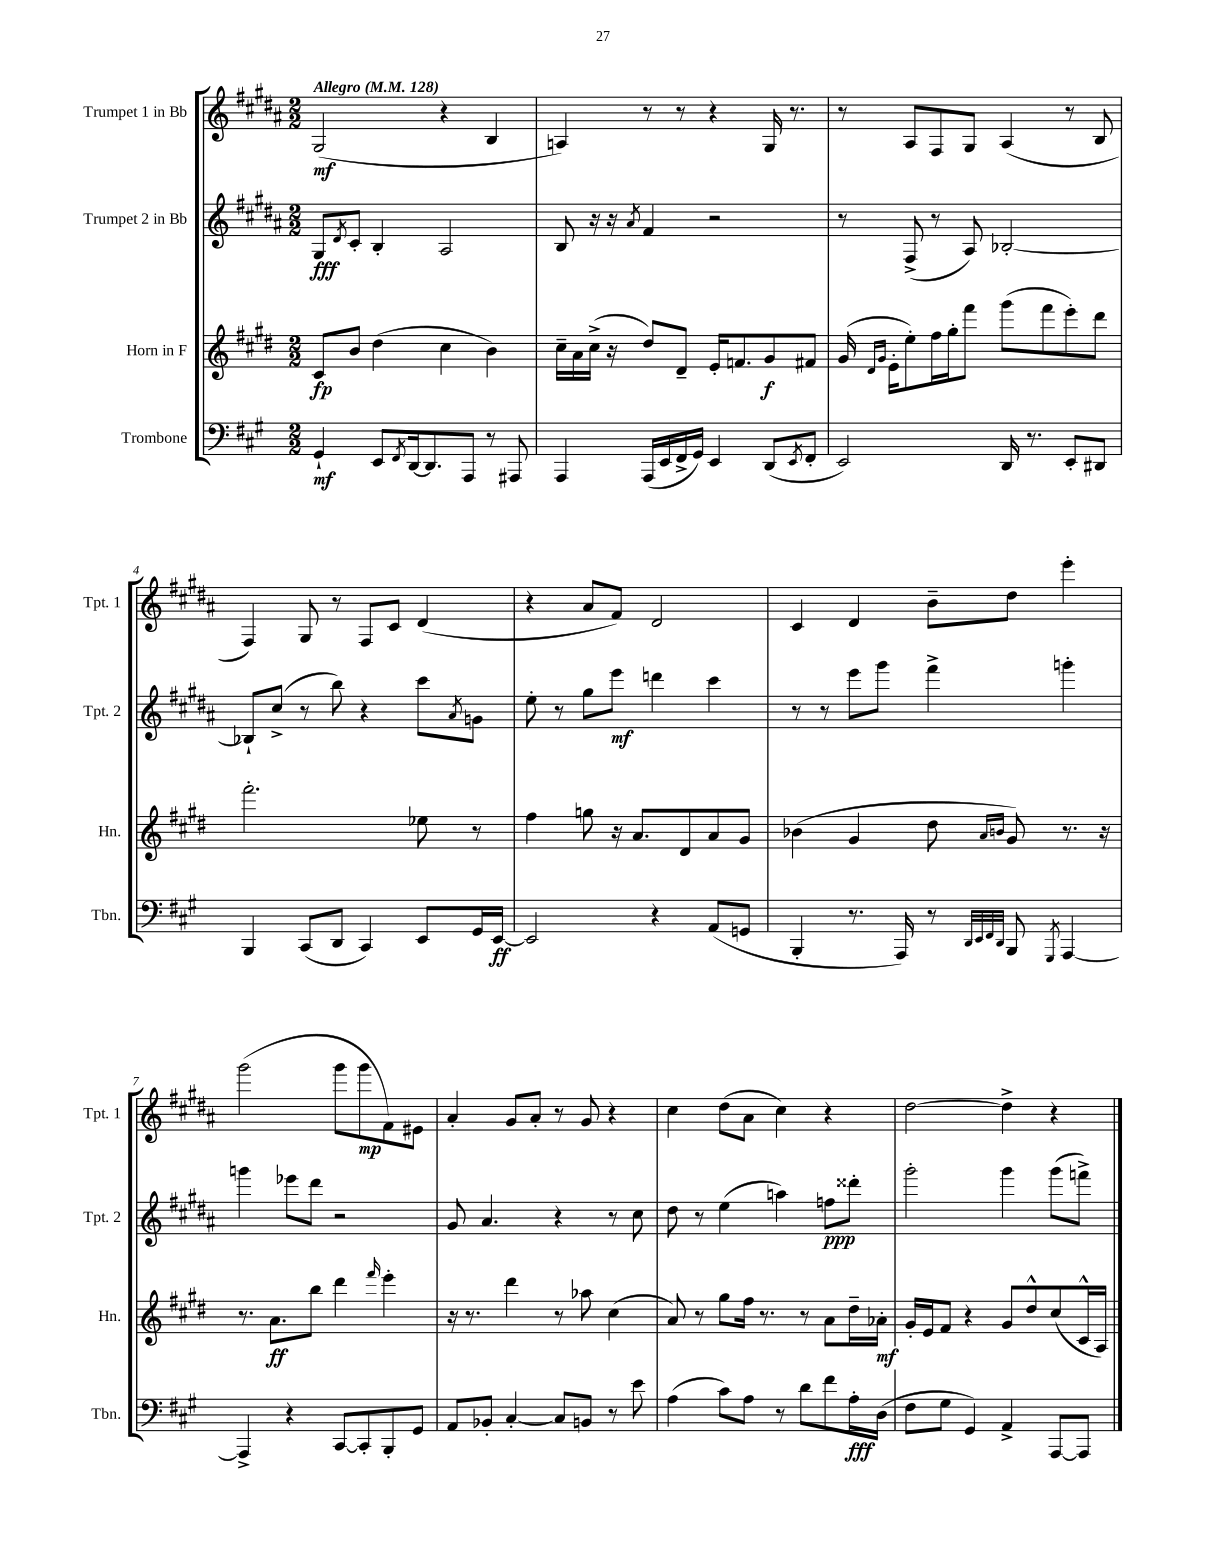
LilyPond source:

<<
\new StaffGroup <<
\new Staff = "s0" \with { instrumentName = "Trumpet 1 in Bb" shortInstrumentName = "Tpt. 1" } {
    \clef treble \key b \major \numericTimeSignature \time 2/2 \tempo "Allegro" 4 = 128
    gis2\mf( r4 b4 |
    a4) r8 r8 r4 gis16 r8. |
    r8 ais8 fis8 gis8 ais4( r8 b8 |
    fis4) gis8 r8 fis8 cis'8 dis'4( |
    r4 ais'8 fis'8) dis'2 |
    cis'4 dis'4 b'8-- dis''8 e'''4-. |
    gis'''2( gis'''8 gis'''8\mp fis'8) eis'8 |
    ais'4-. gis'8 ais'8-. r8 gis'8 r4 |
    cis''4 dis''8( ais'8 cis''4) r4 |
    dis''2~ dis''4-> r4 \bar "|." |
}
\new Staff = "s1" \with { instrumentName = "Trumpet 2 in Bb" shortInstrumentName = "Tpt. 2" } {
    \clef treble \key b \major \numericTimeSignature \time 2/2
    gis8\fff \acciaccatura { dis'8 } cis'8-. b4-. ais2 |
    b8 r16 r16 \acciaccatura { ais'8 } fis'4 r2 |
    r8 fis8->( r8 ais8) bes2~-. |
    bes8-! cis''8->( r8 b''8) r4 cis'''8 \acciaccatura { ais'8 } g'8 |
    e''8-. r8 gis''8 e'''8\mf d'''4 cis'''4 |
    r8 r8 e'''8 gis'''8 fis'''4-> g'''4-. |
    g'''4 ees'''8 dis'''8 r2 |
    gis'8 ais'4. r4 r8 cis''8 |
    dis''8 r8 e''4( a''4) f''8\ppp disis'''8-. |
    gis'''2-. gis'''4 gis'''8( f'''8->) \bar "|." |
}
\new Staff = "s2" \with { instrumentName = "Horn in F" shortInstrumentName = "Hn." } {
    \clef treble \key e \major \numericTimeSignature \time 2/2
    cis'8\fp b'8 dis''4( cis''4 b'4) |
    cis''16-- a'16 cis''16->( r16 dis''8) dis'8-- e'16-. f'8. gis'8\f fis'8 |
    gis'16( \grace { dis'16 gis'16 } e'16-. e''8-.) fis''16 gis''16-. fis'''8 gis'''8( fis'''8 e'''8-.) dis'''8 |
    fis'''2.-. ees''8 r8 |
    fis''4 g''8 r16 a'8. dis'8 a'8 gis'8 |
    bes'4( gis'4 dis''8 \grace { a'16 b'16 } gis'8) r8. r16 |
    r8. a'8.\ff b''8 dis'''4 \grace { fis'''16 } e'''4-. |
    r16 r8. dis'''4 r8 aes''8 cis''4( |
    a'8) r8 gis''8 fis''16 r8. r8 a'8 dis''16-- aes'16-.\mf |
    gis'16-. e'16 fis'8 r4 gis'8 dis''8-^ cis''8( cis'16-^ a16) \bar "|." |
}
\new Staff = "s3" \with { instrumentName = "Trombone" shortInstrumentName = "Tbn." } {
    \clef bass \key a \major \numericTimeSignature \time 2/2
    gis,4-!\mf e,8 \acciaccatura { fis,8 } d,16~ d,8. a,,8 r8 ais,,8 |
    a,,4 a,,16( e,16 fis,16-> gis,16) e,4 d,8( \acciaccatura { e,8 } fis,8-. |
    e,2) d,16 r8. e,8-. dis,8 |
    b,,4 cis,8( d,8 cis,4) e,8 gis,16 e,16~\ff |
    e,2 r4 a,8( g,8 |
    b,,4-. r8. a,,16) r8 \grace { d,32 e,32 fis,32 d,32 } b,,8 \acciaccatura { gis,,8 } a,,4~ |
    a,,4-> r4 cis,8~ cis,8-. b,,8-. gis,8 |
    a,8 bes,8-. cis4~-. cis8 b,8 r8 e'8 |
    a4( cis'8) a8 r8 d'8 fis'8 a16-.\fff d16( |
    fis8 gis8 gis,4) a,4-> a,,8~ a,,8 \bar "|." |
}
>>
>>
